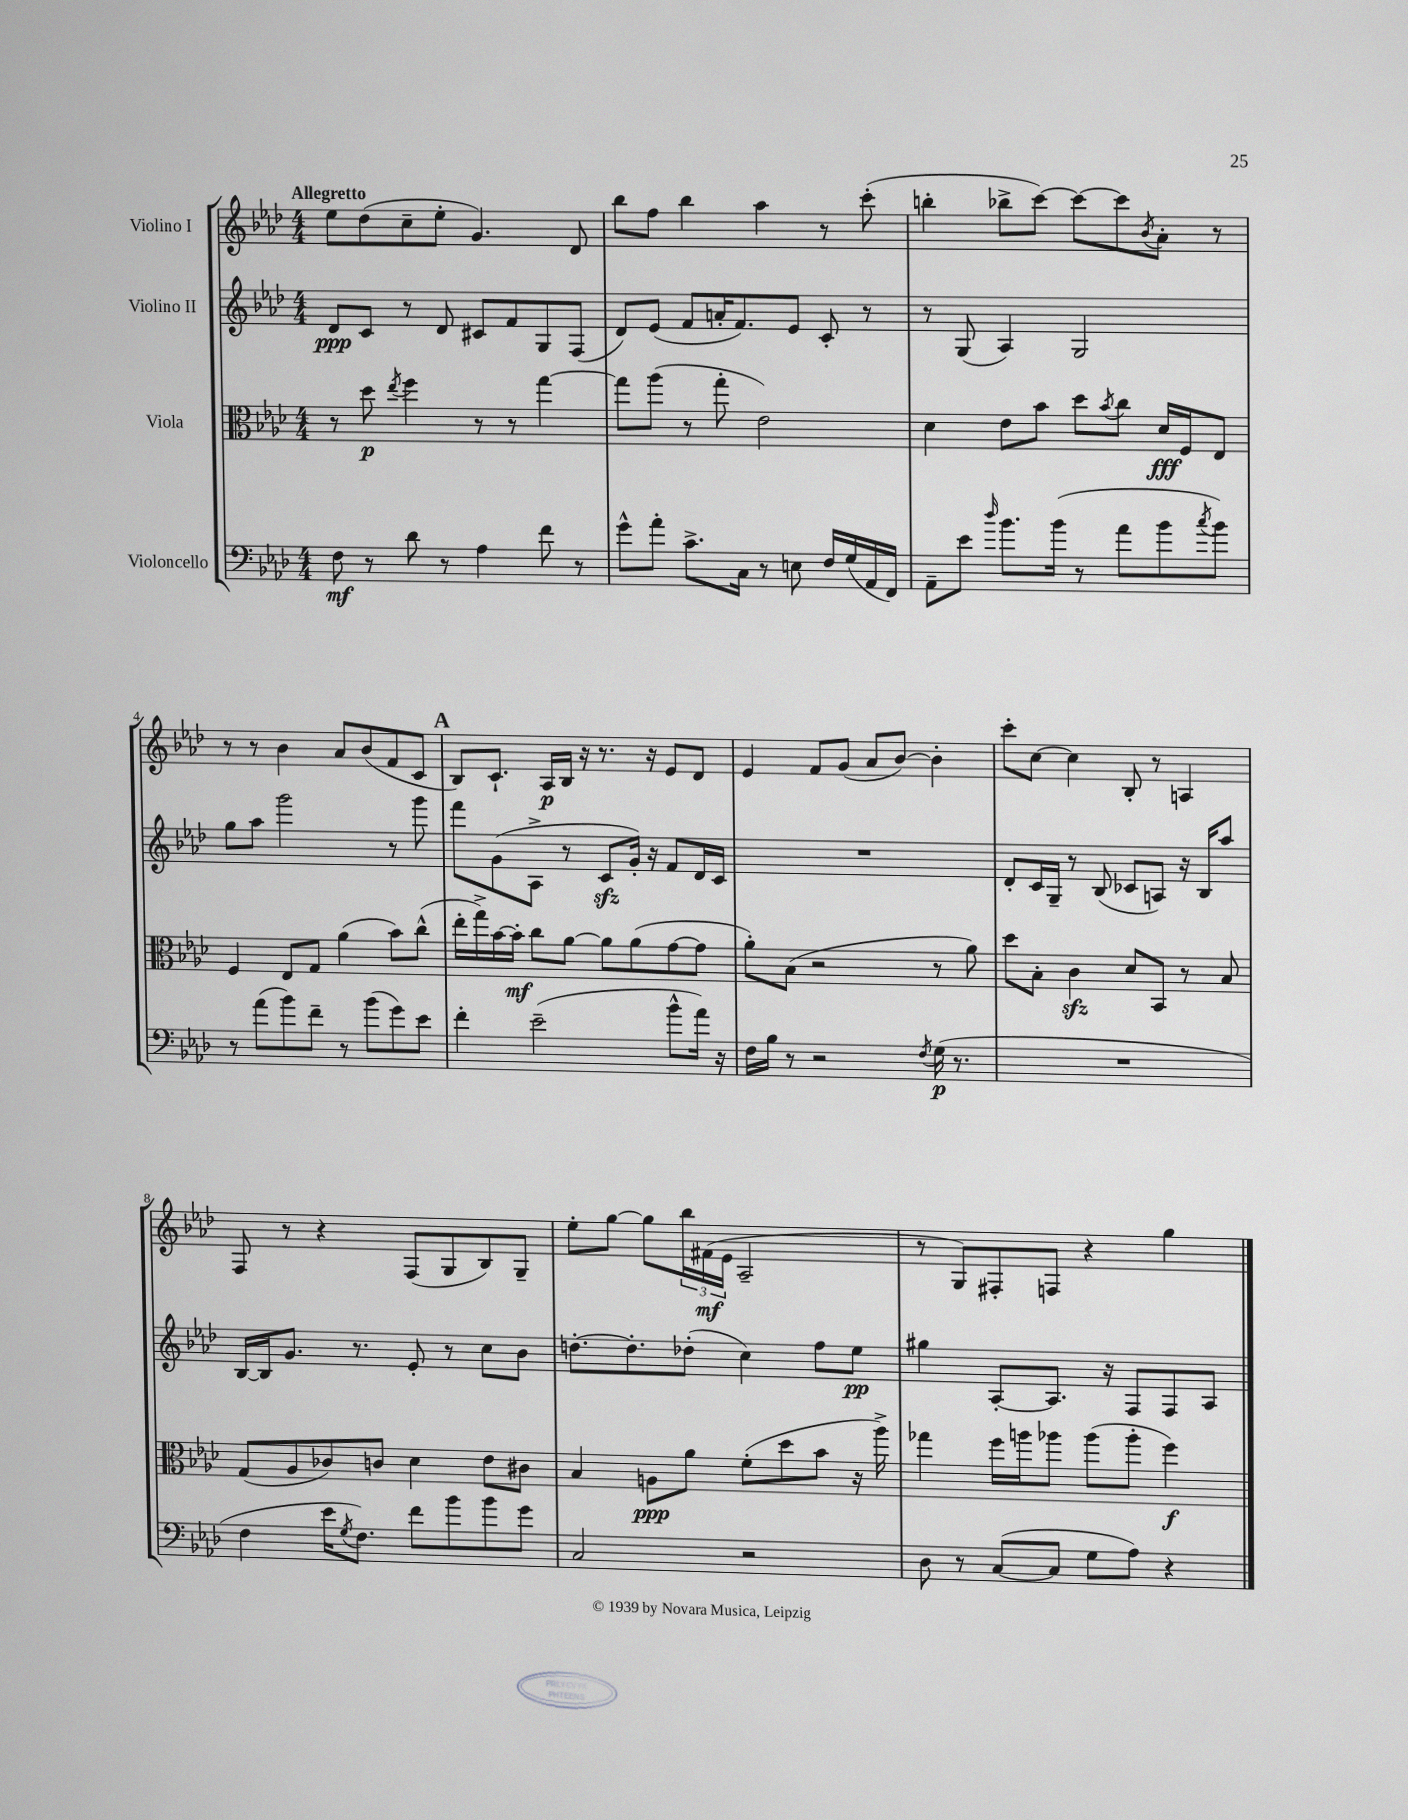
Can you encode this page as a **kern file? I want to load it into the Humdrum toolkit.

**kern	**kern	**kern	**kern
*staff4	*staff3	*staff2	*staff1
*clefF4	*clefC3	*clefG2	*clefG2
*k[b-e-a-d-]	*k[b-e-a-d-]	*k[b-e-a-d-]	*k[b-e-a-d-]
*M4/4	*M4/4	*M4/4	*M4/4
8F	8r	8d-	8ee-
8r	8dd-	8c	(8dd-
.	8qee-	.	.
8d-	4ff	8r	8cc~
8r	.	8d-	8ee-'
4A-	8r	8c#	4.g)
.	8r	8f	.
8f	[4gg	8G	.
8r	.	(8F	8d-
=	=	=	=
8g^^	8gg]	8d-)	8bb-
8a-'	(8aa-	(8e-	8ff
8.c^	8r	8f	4bb-
.	8gg'	16a'	.
16C	.	8.f)	.
8r	2e-)	.	4aa-
8E	.	8e-	.
16F	.	8c'	8r
(16G	.	.	.
16AA-	.	8r	(8ccc'
16FF)	.	.	.
=	=	=	=
8AA-~	4d-	8r	4bb'
8e-	.	(8G	.
16qqdd-	.	.	.
8.b-	8e-	4A-)	8bb-^
.	8b-	.	[8ccc)
(16b-	.	.	.
8r	8dd-	2G	8ccc_
.	8qb-	.	.
8a-	8cc	.	8ccc]
.	.	.	8qb-
8b-	16d-	.	8a-'
.	16F	.	.
8qcc	.	.	.
8b-)	8E-	.	8r
=	=	=	=
8r	4F	8gg	8r
(8a-	.	8aa-	8r
8b-)	8E-	2ggg	4b-
8f~	8G	.	.
8r	(4a-	.	8a-
(8b-	.	.	(8b-
8g)	8b-)	8r	8f
8e-	(8cc^^	8ggg	8c
=	=	=	=
4f'	16ee-'	8fff	8B-)
.	16gg^)	.	.
.	[16b-	(8g	8.c`
.	16b-']	.	.
(2e-~	8cc	8A-^	.
.	.	.	16A-
.	[8a-	8r	16B-
.	.	.	16r
.	8a-]	8c	8.r
.	(8a-	16g')	.
.	.	16r	16r
8b-^^	[8g	8f	8e-
16a-)	8g]	16d-	8d-
16r	.	16c	.
=	=	=	=
16F	8a-')	1r	4e-
16B-	.	.	.
8r	(8B-	.	.
2r	2r	.	8f
.	.	.	(8g
.	.	.	8a-
.	.	.	[8b-)
8qF	.	.	.
(16G	8r	.	4b-']
8.r	.	.	.
.	8a-)	.	.
=	=	=	=
1r	8dd-	8d-'	8ccc'
.	8B-'	16c	[8cc
.	.	16G~	.
.	4c	8r	4cc]
.	.	(8B-	.
.	8d-	8c-	8B-'
.	8BB-	8A)	8r
.	8r	16r	4A
.	.	16B-	.
.	8B-	8aa-	.
=	=	=	=
4F	(8G	[16B-	8F
.	.	16B-]	.
.	8A-	8.g	8r
16e-	8c-)	.	4r
8qG	.	.	.
8.F)	.	8.r	.
.	8c	.	.
8f	4d-	8e-'	(8F
8b-	.	8r	8G
8b-	8e-	8cc	8B-)
8g	8c#	8b-	8G~
=	=	=	=
2C	4B-	[8.dd'	8ee-'
.	.	.	[8gg
.	.	8.dd']	.
.	8A	.	8gg]
.	8a-	(8dd-'	24bb-
.	.	.	(24f#
.	.	.	24e-
2r	(8f'	4cc)	2A-~
.	8dd-	.	.
.	8b-	8ff	.
.	16r	8ee-	.
.	16aa-^)	.	.
=	=	=	=
8D-	4gg-	4gg#	8r
8r	.	.	8G)
([8C	16ff	[8A-'	8F#'
.	16aa	.	.
8C]	8aa-	8.A-]	8F
8G	(8aa-	.	4r
.	.	16r	.
8A-)	8aa-'	8F	.
4r	4ff)	8F	4gg
.	.	8A-	.
==	==	==	==
*-	*-	*-	*-
